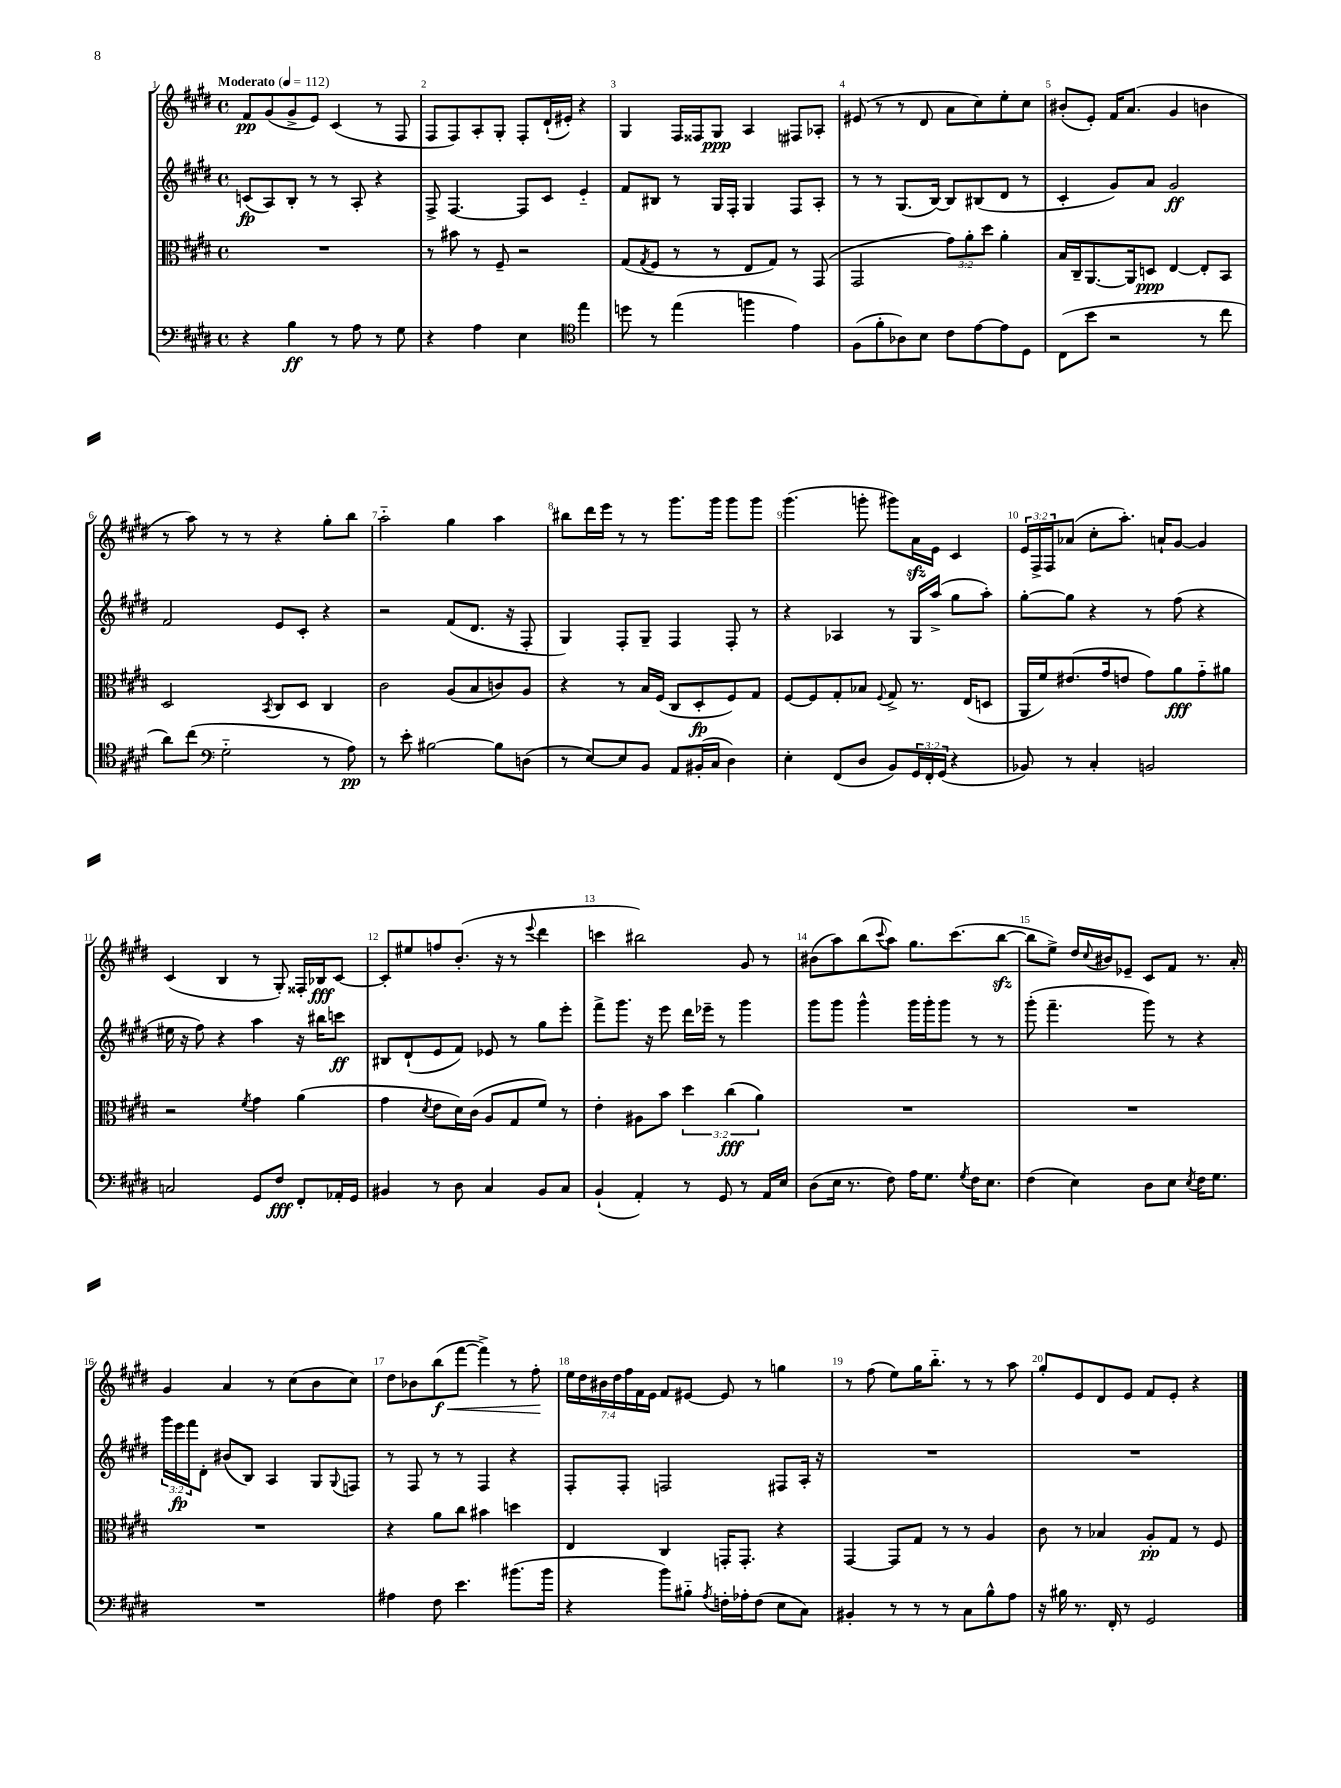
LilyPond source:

<<
\new StaffGroup <<
\new Staff = "s0" {
    \clef treble \key e \major \defaultTimeSignature \time 4/4 \override Staff.TupletNumber.text = #tuplet-number::calc-fraction-text \tempo "Moderato" 4 = 112
    fis'8\pp gis'8( gis'8-> e'8) cis'4( r8 fis8 |
    fis8 fis8) a8-. gis8-. fis8-. dis'16-!( eis'16-.) r4 |
    gis4 fis16 fisis16 gis8\ppp a4 fis8 aes8-. |
    eis'8( r8 r8 dis'8 a'8 cis''8) e''8-. cis''8 |
    bis'8-.( e'8-.) fis'16 a'8.( gis'4 b'4 |
    r8 a''8) r8 r8 r4 gis''8-. b''8 |
    a''2-_ gis''4 a''4 |
    bis''8 dis'''16 e'''16 r8 r8 gis'''8. gis'''16 gis'''8 gis'''8 |
    gis'''4.( g'''8-. gis'''8) a'16\sfz e'16 cis'4 |
    \tuplet 3/2 { e'16 fis16-> fis16 } aes'8( cis''8-. a''8.-.) a'16-! gis'8~ gis'4 |
    cis'4( b4 r8 gis8-.) fisis16-. bes16\fff cis'8~ |
    cis'8-. eis''8 f''8 b'8.-.( r16 r8 \appoggiatura { e'''8 } dis'''4 |
    c'''4 bis''2) gis'8 r8 |
    bis'8( a''8) b''8( \appoggiatura { cis'''8 } a''8) gis''8. cis'''8.( b''8~\sfz |
    b''8 e''8->) dis''16 \appoggiatura { cis''8 } bis'16 ees'8-- cis'8 fis'8 r8. a'16-. |
    gis'4 a'4 r8 cis''8( b'8 cis''8) |
    dis''8 bes'8 b''8\f\<( fis'''8~ fis'''4->) r8 fis''8-.\! |
    \tuplet 7/4 { e''16 dis''16 bis'16 dis''16 fis''16 fis'16 e'16 } fis'8 eis'8~ eis'8 r8 g''4 |
    r8 fis''8( e''8) gis''16 b''8.-_ r8 r8 a''8 |
    gis''8-. e'8 dis'8 e'8 fis'8 e'8-. r4 \bar "|." |
}
\new Staff = "s1" {
    \clef treble \key e \major \defaultTimeSignature \time 4/4 \override Staff.TupletNumber.text = #tuplet-number::calc-fraction-text
    c'8\fp( a8) b8-. r8 r8 a8-. r4 |
    fis8-> fis4.~ fis8 cis'8 e'4-_ |
    fis'8 bis8 r8 gis16 fis16-. gis4 fis8 a8-. |
    r8 r8 gis8.( b16~) b8 bis8( dis'8 r8 |
    cis'4-. gis'8) a'8 gis'2\ff |
    fis'2 e'8 cis'8-. r4 |
    r2 fis'8( dis'8. r16 fis8-. |
    gis4) fis8-. gis8-- fis4 fis8-. r8 |
    r4 aes4 r8 gis16 a''16->( gis''8 a''8-.) |
    gis''8~-. gis''8 r4 r8 fis''8( r4 |
    eis''16 r16 fis''8) r4 a''4 r16 bis''16 c'''8\ff |
    bis8 dis'8-!( e'8 fis'8) ees'8 r8 gis''8 e'''8-. |
    fis'''8-> gis'''8. r16 e'''8 dis'''16 ees'''16-- r8 gis'''4 |
    gis'''8 gis'''8 gis'''4-^ gis'''16 gis'''16-. gis'''8 r8 r8 |
    gis'''8-.( fis'''4.-- gis'''8) r8 r4 |
    \tuplet 3/2 { gis'''16 e'''16\fp fis'''16 } dis'8-. bis'8( b8) a4 gis8 \appoggiatura { gis8 } f8 |
    r8 fis8 r8 r8 fis4 r4 |
    fis8-. fis8-. f2 fis8 a16-. r16 |
    R1 |
    R1 \bar "|." |
}
\new Staff = "s2" {
    \clef alto \key e \major \defaultTimeSignature \time 4/4 \override Staff.TupletNumber.text = #tuplet-number::calc-fraction-text
    R1 |
    r8 bis'8 r8 fis8-- r2 |
    gis8( \acciaccatura { gis8 } fis8 r8 r8 e8 gis8) r8 gis,8( |
    gis,2 \tuplet 3/2 { gis'8) a'8-. dis''8 } a'4-. |
    b16 cis16-- a,8.~ a,16 d8\ppp e4~ e8-. b,8 |
    dis2 \acciaccatura { b,8 } cis8 dis8 cis4 |
    cis'2 a8( b8 c'8) a8 |
    r4 r8 b16 fis16( cis8 dis8-.\fp fis8) gis8 |
    fis8~ fis8 gis8-. bes8 \appoggiatura { fis8 } gis8-> r8. e16( d8 |
    a,16 fis'16) eis'8.( gis'16 e'8 gis'8) a'8\fff gis'8-_ ais'8 |
    r2 \acciaccatura { fis'8 } gis'4 a'4( |
    gis'4 \acciaccatura { dis'8 } e'8 dis'16) cis'16( a8 gis8 fis'8) r8 |
    e'4-. ais8 b'8 \tuplet 3/2 { dis''4 cis''4\fff( a'4) } |
    R1 |
    R1 |
    R1 |
    r4 a'8 cis''8 bis'4 d''4 |
    e4 cis4 g,16-. g,8.-. r4 |
    gis,4~ gis,8 gis8 r8 r8 a4 |
    cis'8 r8 bes4 a8-.\pp gis8 r8 fis8 \bar "|." |
}
\new Staff = "s3" {
    \clef bass \key e \major \defaultTimeSignature \time 4/4 \override Staff.TupletNumber.text = #tuplet-number::calc-fraction-text
    r4 b4\ff r8 a8 r8 gis8 |
    r4 a4 e4 \clef tenor e''4 |
    d''8 r8 e''4( f''4 e'4) |
    fis8( fis'8-. aes8) b8 cis'8 e'8~ e'8 dis8 |
    cis8( b'8 r2 r8 cis''8 |
    a'8) cis''8( \clef bass gis2-_ r8 a8\pp) |
    r8 e'8-. bis2~ bis8 d8( |
    r8 e8~) e8 b,8 a,8 bis,16-.( cis16 dis4) |
    e4-. fis,8( dis8 b,8) \tuplet 3/2 { gis,16 fis,16-. gis,16( } r4 |
    bes,8) r8 cis4-. b,2 |
    c2 gis,8 fis8\fff fis,8-. aes,16-. gis,16 |
    bis,4 r8 dis8 cis4 bis,8 cis8 |
    b,4-!( a,4-.) r8 gis,8 r8 a,16 e16 |
    dis8( e16 r8. fis8) a16 gis8. \acciaccatura { gis8 } fis16 e8. |
    fis4( e4) dis8 e8 \acciaccatura { e8 } fis16 gis8. |
    R1 |
    ais4 fis8 e'4. bis'8.( bis'16 |
    r4 b'8) bis8-_ \acciaccatura { a8 } f16-. aes16-. f8( e8 cis8) |
    bis,4-. r8 r8 r8 cis8 b8-^ a8 |
    r16 bis16 r8. fis,16-. r8 gis,2 \bar "|." |
}
>>
>>
\layout { \context { \Score \override BarNumber.break-visibility = ##(#f #t #t) barNumberVisibility = #all-bar-numbers-visible } }
